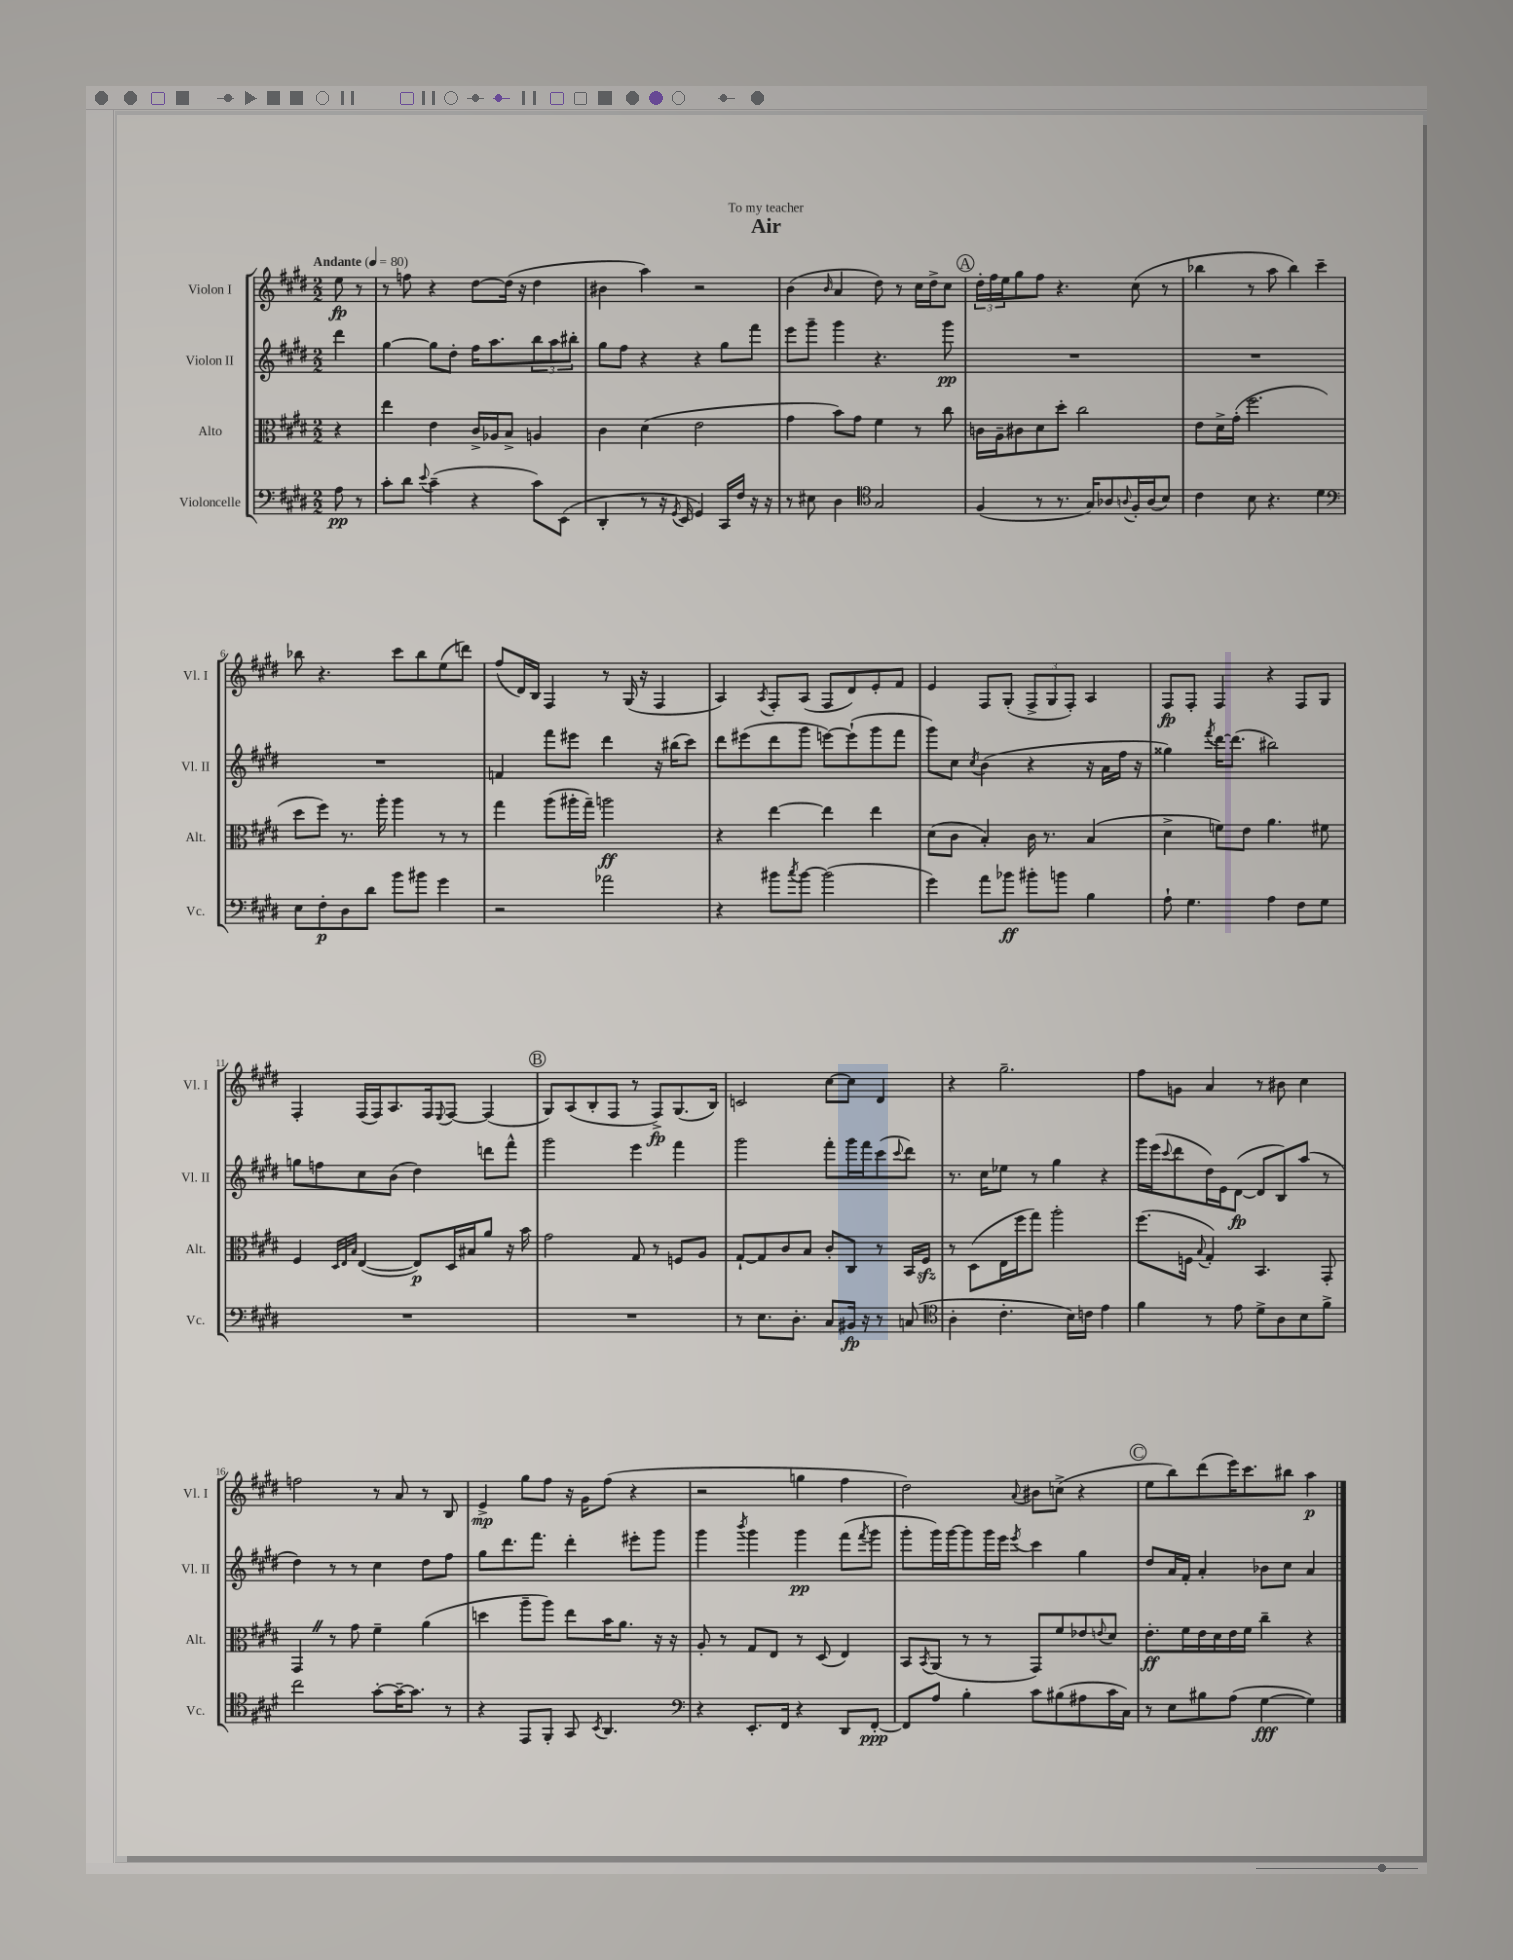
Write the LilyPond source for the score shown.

\header { title = "Air" dedication = "To my teacher" }
<<
\new StaffGroup <<
\new Staff = "s0" \with { instrumentName = "Violon I" shortInstrumentName = "Vl. I" } {
    \clef treble \key e \major \numericTimeSignature \time 2/2 \partial 4 \tempo "Andante" 4 = 80
    e''8\fp r8 |
    r8 f''8 r4 dis''8~ dis''16( r16 dis''4 |
    bis'4 a''4) r2 |
    b'4( \grace { b'16 } a'4 dis''8) r8 cis''16 dis''16-> cis''8 |
    \mark \markup { \circle "A" } \tuplet 3/2 { dis''16-. fis''16 e''16 } gis''8 fis''8 r4. cis''8( r8 |
    bes''4 r8 a''8 bes''4) cis'''4-- |
    bes''8 r4. cis'''8 bes''8 e''8( d'''8) |
    fis''8( dis'16) b16 fis4 r8 gis16( r16 fis4 |
    a4) \acciaccatura { a8 } fis8-. a8( fis8 dis'8) e'8-. fis'8 |
    e'4 fis8 gis8-.( \tuplet 3/2 { fis8-> gis8 fis8-.) } a4 |
    fis8\fp fis8-. fis4 r4 fis8 gis8 |
    fis4-. fis16( fis16) a8. fis16 \appoggiatura { e8 } fis8~ fis4( |
    \mark \markup { \circle "B" } gis8) a8( b8-. fis8 r8 fis8->\fp) gis8.( b16) |
    c'2 cis''8~ cis''8 dis'4 |
    r4 gis''2.-- |
    fis''8 g'8 a'4 r8 bis'8 cis''4 |
    f''2 r8 a'8 r8 b8 |
    e'4->\mp gis''8 fis''8 r16 gis'16 fis''8( r4 |
    r2 g''4 fis''4 |
    dis''2) \appoggiatura { a'8 } bis'8 c''8->( r4 |
    \mark \markup { \circle "C" } e''8 b''8) dis'''8( e'''16) cis'''8. bis''8 a''4\p \bar "|." |
}
\new Staff = "s1" \with { instrumentName = "Violon II" shortInstrumentName = "Vl. II" } {
    \clef treble \key e \major \numericTimeSignature \time 2/2 \partial 4
    dis'''4 |
    gis''4~ gis''8 dis''8-. fis''16 a''8. \tuplet 3/2 { b''8 a''8 bis''8-. } |
    gis''8 fis''8 r4 r4 gis''8 fis'''8 |
    e'''8 gis'''8-- gis'''4 r4. gis'''8\pp |
    \mark \markup { \circle "A" } R1 |
    R1 |
    R1 |
    f'4 fis'''8 eis'''8 dis'''4 r16 bis''16( cis'''8) |
    dis'''8 eis'''8( dis'''8 gis'''8 e'''8~) e'''8-!( gis'''8 fis'''8 |
    gis'''8) cis''8 \acciaccatura { cis''8 } b'4( r4 r16 a'16 fis''16 r16 |
    gisis''4) \acciaccatura { fis'''8 } dis'''16~ dis'''8.( bis''2) |
    g''8 f''8 cis''8 b'8( dis''4) d'''8 fis'''8-^ |
    \mark \markup { \circle "B" } gis'''2 e'''4 fis'''4 |
    gis'''2 fis'''8-. gis'''16 fis'''16 cis'''8( \appoggiatura { cis'''8 } dis'''8) |
    r8. cis''16 ees''8 r8 gis''4 r4 |
    gis'''16 e'''16( \appoggiatura { cis'''8 } dis'''8 dis''16) e'16 dis'8~\fp( dis'8 b8) a''8( r8 |
    dis''4) r8 r8 cis''4 dis''8 fis''8 |
    gis''8 dis'''8. fis'''8. dis'''4-. eis'''8-. gis'''8 |
    gis'''4 \acciaccatura { b'''8 } gis'''4 gis'''4\pp fis'''8( \acciaccatura { fis'''8 } gis'''8 |
    gis'''8-. gis'''16) gis'''16~ gis'''8 gis'''16 e'''16 \acciaccatura { e'''8 } cis'''4 gis''4 |
    \mark \markup { \circle "C" } dis''8 a'16 fis'16-. a'4-. bes'8 cis''8 a'4 \bar "|." |
}
\new Staff = "s2" \with { instrumentName = "Alto" shortInstrumentName = "Alt." } {
    \clef alto \key e \major \numericTimeSignature \time 2/2 \partial 4
    r4 |
    e''4 e'4 cis'16-> aes16 b8-> a4 |
    cis'4 dis'4( e'2 |
    gis'4 b'8) gis'8 fis'4 r8 cis''8 |
    \mark \markup { \circle "A" } c'16 a16-- cis'8 dis'8 dis''8-. cis''2 |
    e'8 dis'16-> gis'16-.( fis''2. |
    dis''8 fis''8) r8. a''16-. a''4 r8 r8 |
    gis''4 a''8( ais''16-. gis''16--) a''2\ff |
    r4 e''4~ e''4 e''4 |
    dis'8( cis'8 b4-.) cis'16 r8. b4( |
    dis'4-> f'8) e'8 a'4. fis'8 |
    fis4 \grace { dis32 e32 b32 } e4~( e8\p) dis16 bis16 a'8 r16 b'16 |
    \mark \markup { \circle "B" } gis'2 gis8 r8 f8 a8 |
    gis8~-! gis8 cis'8 b8 cis'8-. cis8 r8 b,16 fis16\sfz |
    r8 dis8( e16 fis''16 gis''8) a''2-. |
    fis''8.( f16 \appoggiatura { b8 } gis4-.) b,4. gis,8-. |
    gis,4 \once \override BreathingSign.text = \markup { \musicglyph "scripts.caesura.straight" } \breathe r8 gis'8 fis'4-- a'4( |
    d''4 a''8-- a''8) e''8 b'16 a'8. r16 r16 |
    a8-. r8 gis8 e8 r8 dis8( e4) |
    b,8 \acciaccatura { b,8 } a,8( r8 r8 gis,8) fis'8 ees'8 \appoggiatura { e'8 } dis'8 |
    \mark \markup { \circle "C" } e'8.-.\ff fis'16 e'16 dis'16 e'16 fis'16 cis''4-- r4 \bar "|." |
}
\new Staff = "s3" \with { instrumentName = "Violoncelle" shortInstrumentName = "Vc." } {
    \clef bass \key e \major \numericTimeSignature \time 2/2 \partial 4
    a8\pp r8 |
    cis'8-. dis'8 \appoggiatura { e'8 } cis'4--( r4 cis'8) e,8( |
    dis,4-. r8 r16 \acciaccatura { gis,8 } e,16 gis,4) cis,16 fis16 r16 r16 |
    r8 eis8 dis4 \clef tenor gis2 |
    \mark \markup { \circle "A" } fis4( r8 r8. gis16) aes8 \appoggiatura { a8 } fis16-. a16( b8) |
    cis'4 b8 r4. dis'4 |
    \clef bass e8 fis8-.\p dis8 dis'8 b'8 bis'8 gis'4 |
    r2 aes'2 |
    r4 bis'8 \acciaccatura { cis''8 } bis'8~ bis'2( |
    gis'4) a'8 bes'8\ff bis'8-. b'8 b4 |
    a8-! gis4. a4 fis8 gis8 |
    R1 |
    \mark \markup { \circle "B" } R1 |
    r8 e8. dis8.-. cis8 bis,16\fp r16 r8 c8( |
    \clef tenor a4-. cis'4.-. b16) c'16 e'4 |
    fis'4 r8 e'8 dis'8-> a8 b8 fis'8-> |
    cis''2 gis'8~-. gis'16~-- gis'8. r8 |
    r4 e,8 fis,8-. gis,8 \acciaccatura { b,8 } a,4. |
    \clef bass r4 e,8.-. fis,16 r4 dis,8 fis,8~-.\ppp |
    fis,8 a8 b4-. cis'8 bis8( ais8 cis'16 cis16) |
    \mark \markup { \circle "C" } r8 e8 bis8 a8( gis4~\fff gis4) \bar "|." |
}
>>
>>
